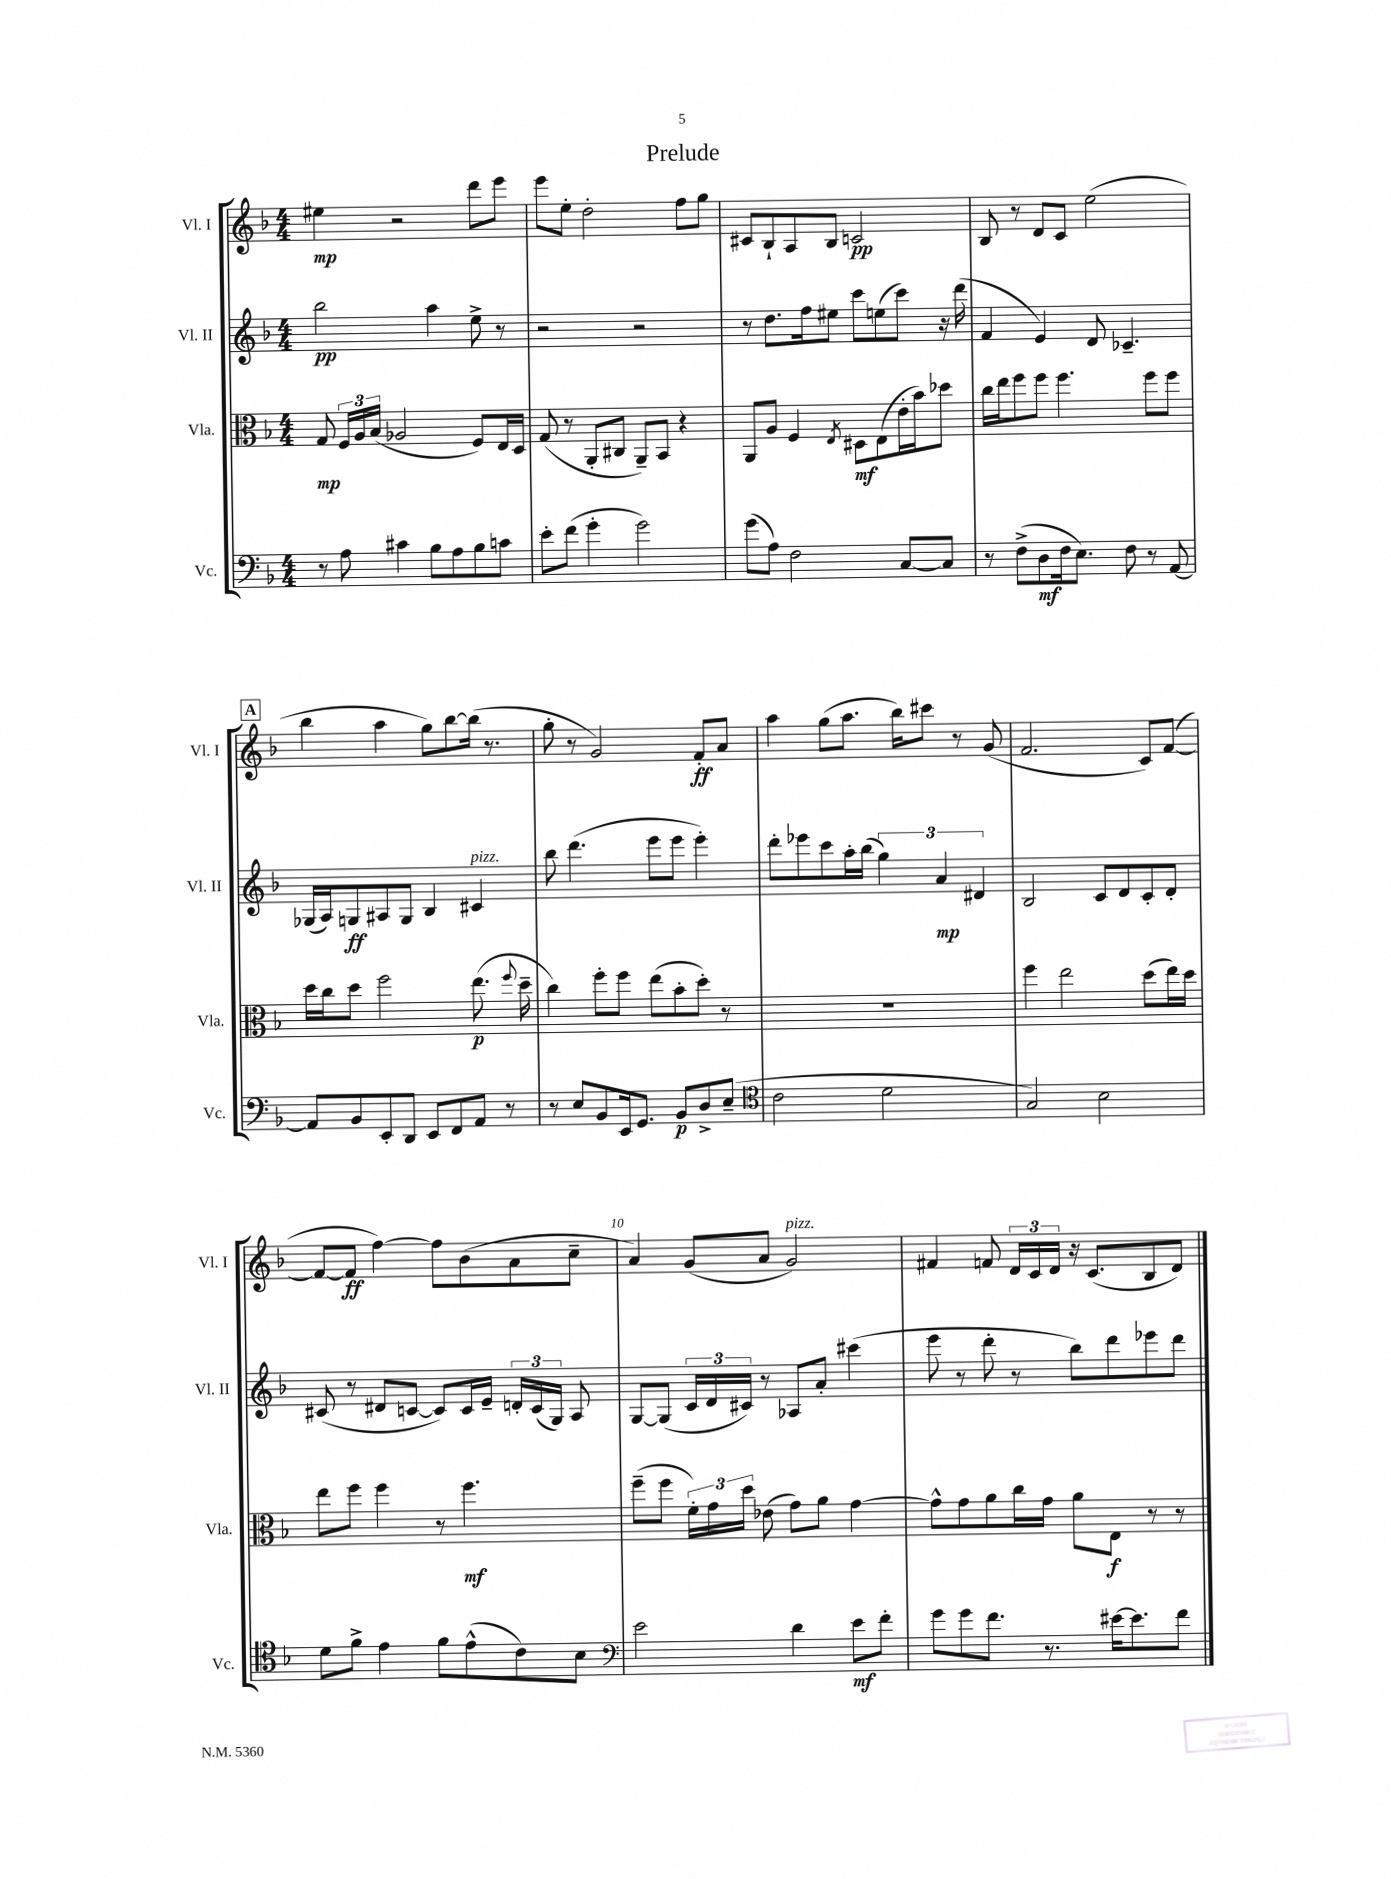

**kern	**kern	**kern	**kern
*staff4	*staff3	*staff2	*staff1
*clefF4	*clefC3	*clefG2	*clefG2
*k[b-]	*k[b-]	*k[b-]	*k[b-]
*M4/4	*M4/4	*M4/4	*M4/4
8r	8G	2bb-	4ee#
8A	24F	.	.
.	24A	.	.
.	(24B-	.	.
4c#	2A-	.	2r
8B-	.	4aa	.
8A	.	.	.
8B-	8F)	8ee^	8ddd
8c	16E	8r	8eee
.	16D	.	.
=	=	=	=
8e'	(8G	2r	8eee
(8f	8r	.	8ee'
4g'	8AA'	.	2dd'
.	8C#	.	.
2g)	8AA~)	2r	.
.	8BB-	.	.
.	4r	.	8ff
.	.	.	8gg
=	=	=	=
(8g	8AA	8r	8c#
8A)	8A	8.dd	8B-`
2F	4F	.	8A
.	.	16ff	.
.	.	8ee#	8B-
.	8qE	.	.
.	8D#	8ccc	2c
.	(8E	(8ee	.
[8C	16e'	8ccc)	.
.	16b-)	.	.
8C]	8dd-	16r	.
.	.	(16ddd	.
=	=	=	=
8r	16cc	4f	8B-
.	16ee	.	.
(8F^	8ff	.	8r
8D	8ff	4e)	8d
16F	4.ff	.	8c
8.E)	.	.	.
.	.	8d	(2ee
8F	.	4.c-~	.
8r	8ff	.	.
[8AA	8ff	.	.
=	=	=	=
8AA]	16dd	(16G-	4bb-
.	16cc	16A)	.
8BB-	8dd	8G	.
8EE'	2ff	8A#	4aa
8DD	.	8G	.
8EE	.	4B-	8gg)
8FF	.	.	[8bb-
8AA	(8.ee	4c#	(16bb-]
.	.	.	8.r
8r	.	.	.
.	8qqff	.	.
.	16dd~	.	.
=	=	=	=
8r	4cc)	8bb-	8gg'
8E	.	(4.ddd	8r
8BB-	8ff'	.	2g)
16EE	8ff	.	.
8.GG	.	.	.
.	(8ee	8eee	.
8BB-	8b-'	8eee	.
8D^	8dd')	4eee')	8f'
(8E~	8r	.	8a
=	=	=	=
*clefC4	*	*	*
2c	1r	8ddd'	4aa
.	.	8eee-	.
.	.	8ccc	(8gg
.	.	16aa'	8.aa
.	.	(16bb-	.
2d	.	6gg)	.
.	.	.	16bb-)
.	.	.	8ccc#
.	.	6a	.
.	.	.	8r
.	.	6d#	.
.	.	.	(8g
=	=	=	=
2G)	4ff	2B-	2.f
.	2ee	.	.
2B-	.	8c	.
.	.	8d	.
.	(8dd	8c'	8c)
.	16ee)	8d'	([8f
.	16dd	.	.
=	=	=	=
8d	8ee	(8c#	8f_
8f^	8ff	8r	8f]
4e	4ff	8d#	[4ff)
.	.	[8c	.
8f	8r	8c])	8ff]
(8e^^	4.ff	16c	(8b-
.	.	16e~	.
8c)	.	24d'	8a
.	.	(24c	.
.	.	24G)	.
8B-	.	8A	8cc~
=	=	=	=
*clefF4	*	*	*
2e	(8ff~	[8G	4a)
.	8ff	(8G]	.
.	24f')	24c	(8g
.	24g	24d	.
.	24dd	24c#)	.
.	(8e-	8r	8a
4d	8g)	8A-	2g)
.	8a	8a'	.
8e	[4g	(4ccc#	.
8f'	.	.	.
=	=	=	=
8g	8g^^]	8eee	4f#
8g	8g	8r	.
8.f	8a	8ddd'	8f
.	16cc	8r	24d
.	.	.	24c
8.r	16g	.	.
.	.	.	24d
.	8a	8bb-)	16r
.	.	.	(8.c
[16e#	8E	8ddd	.
8.e#]	.	.	.
.	8r	8eee-	8B-
8f	8r	8ddd	8d)
==	==	==	==
*-	*-	*-	*-
